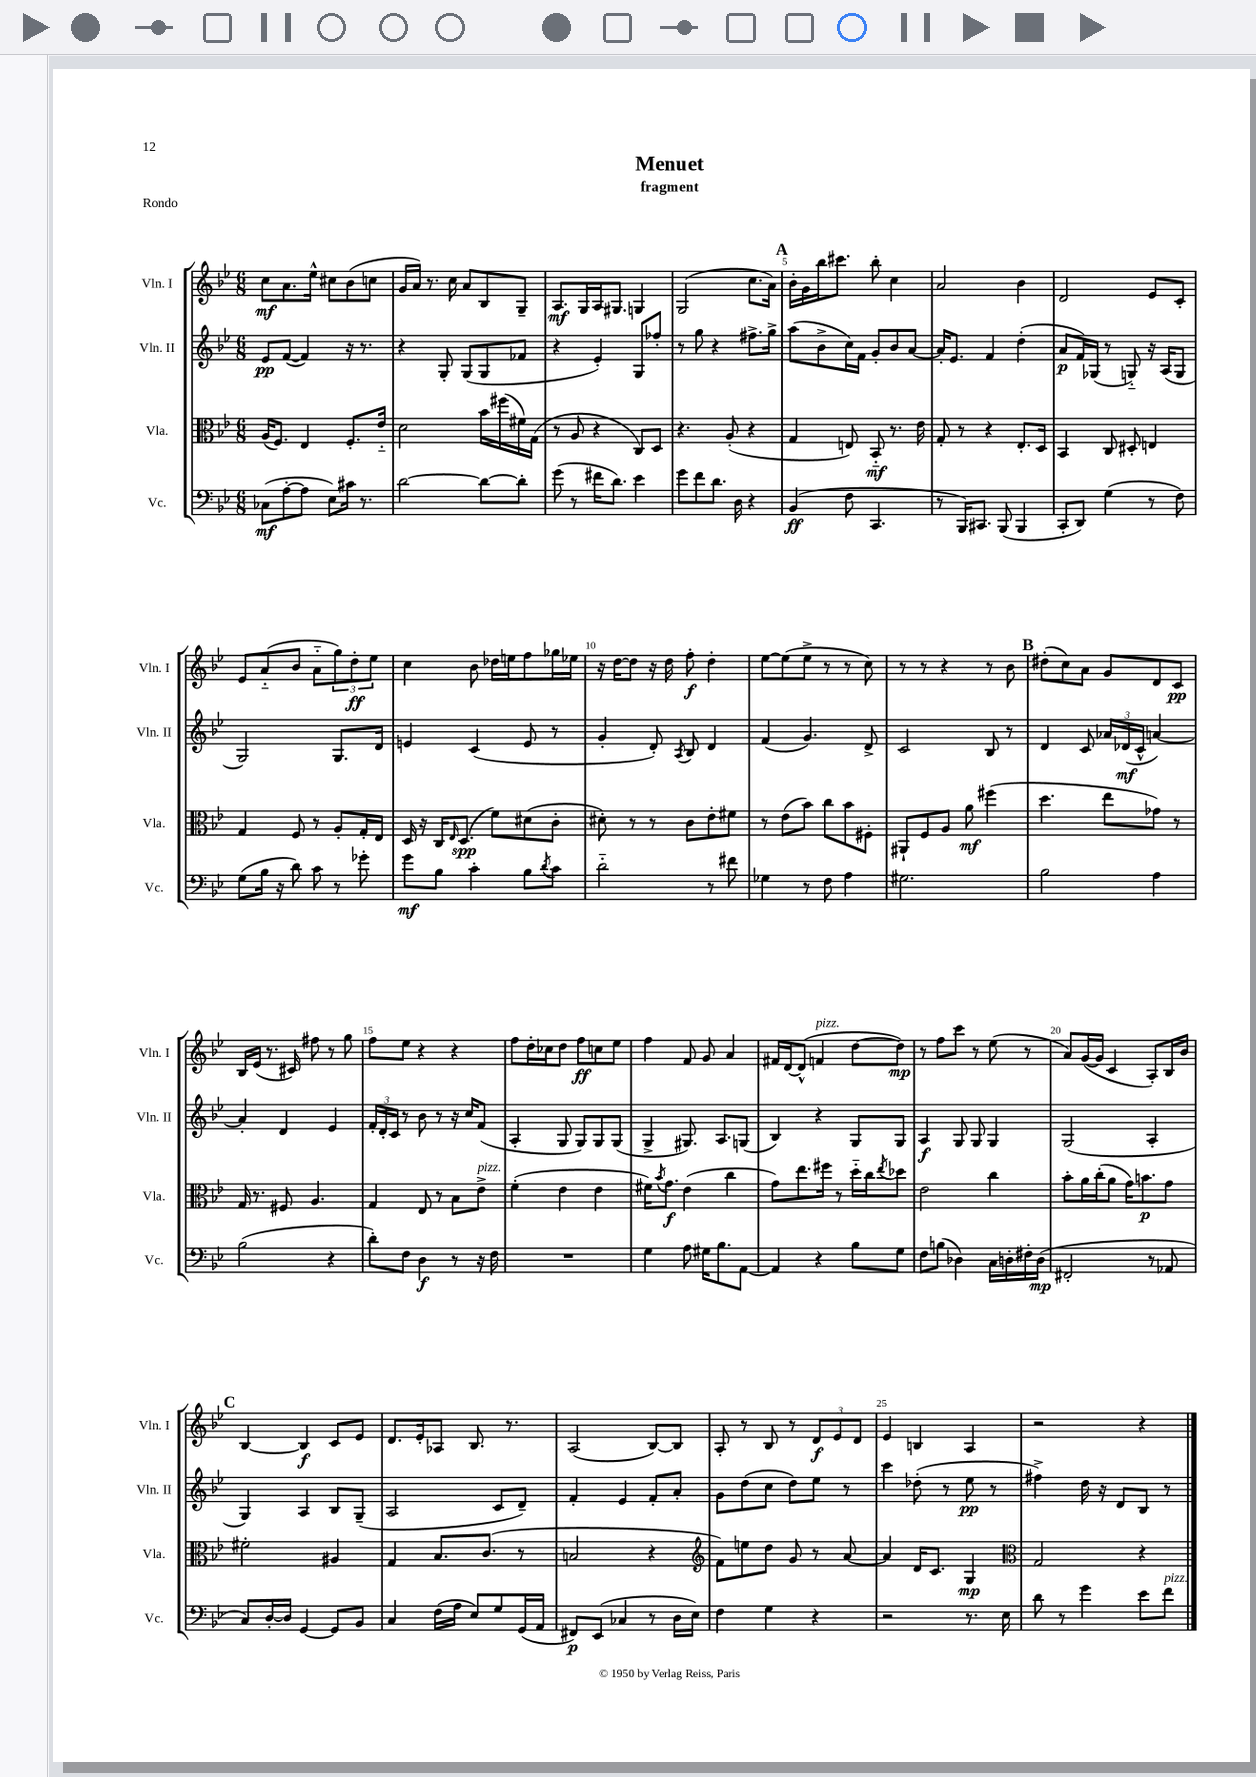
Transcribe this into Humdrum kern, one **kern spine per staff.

**kern	**dynam	**kern	**dynam	**kern	**dynam	**kern	**dynam
*part4	*part4	*part3	*part3	*part2	*part2	*part1	*part1
*staff4	*staff4	*staff3	*staff3	*staff2	*staff2	*staff1	*staff1
*I"Vc.	*	*I"Vla.	*	*I"Vln. II	*	*I"Vln. I	*
*I'Vc.	*	*I'Vla.	*	*I'Vln. II	*	*I'Vln. I	*
*clefF4	*	*clefC3	*	*clefG2	*	*clefG2	*
*k[b-e-]	*	*k[b-e-]	*	*k[b-e-]	*	*k[b-e-]	*
*M6/8	*	*M6/8	*	*M6/8	*	*M6/8	*
=1	=1	=1	=1	=1	=1	=1	=1
(8C-X\L	mf	(16A/KL	.	8e-/L	pp	8cc\L	mf
.	.	8.F/J)	.	.	.	.	.
[8A'\	.	.	.	([8f/J	.	8.a\	.
8A\J]	.	4E-/	.	4f/])	.	.	.
.	.	.	.	.	.	16ee-^^\Jk	.
8E-\L)	.	.	.	.	.	8cc#X\L	.
16c#X\Jk	.	8.F'/L	.	16r	.	(8b-\	.
8.r	.	.	.	8.r	.	.	.
.	.	.	.	.	.	8ccn\J	.
.	.	16e-/Jk	.	.	.	.	.
=2	=2	=2	=2	=2	=2	=2	=2
[2d\	.	2d\	.	4r	.	16g/LL	.
.	.	.	.	.	.	16a/JJ)	.
.	.	.	.	.	.	8.r	.
.	.	.	.	8G'/	.	.	.
.	.	.	.	.	.	16cc\	.
.	.	.	.	(8G/L	.	8a/L	.
8d\L_	.	16b-\LL	.	8G/	.	8B-/	.
.	.	(16ff#X\	.	.	.	.	.
8d'\J]	.	16f#X\)	.	8f-X/J	.	8G~/J	.
.	.	(16G\JJ	.	.	.	.	.
=3	=3	=3	=3	=3	=3	=3	=3
(8g\	.	8r	.	4r	.	8.A/L	mf
8r	.	8A/	.	.	.	.	.
.	.	.	.	.	.	16G/L	.
16f#X\KL	.	4r	.	4e-'/)	.	16A/J	.
8.d\J)	.	.	.	.	.	8.G#X/J	.
4e-\	.	8C/L)	.	8G/L	.	4Gn/	.
.	.	8D/J	.	8ff-X'/J	.	.	.
=4	=4	=4	=4	=4	=4	=4	=4
8g\L	.	4.r	.	8r	.	(2G/	.
8f\	.	.	.	8gg\	.	.	.
8.d\J	.	.	.	4r	.	.	.
.	.	(8A'/	.	.	.	.	.
16D\	.	.	.	.	.	.	.
4r	.	4r	.	8.ff#X^\L	.	8.cc\L	.
.	.	.	.	16gg^\Jk	.	16a\Jk)	.
!!LO:REH:place=s1:t=A
=5	=5	=5	=5	=5	=5	=5	=5
(4BB-/	ff	4G/	.	(8aa\L	.	16b-'\LL	.
.	.	.	.	.	.	16g\	.
.	.	.	.	8b-^\	.	16bb-\J	.
.	.	.	.	.	.	8.ccc#X\J	.
8F\	.	8En/)	.	16cc\L)	.	.	.
.	.	.	.	16f\JJ	.	.	.
4.CC/	.	8BB-/	mf	8g'/L	.	8bb-'\	.
.	.	8.r	.	8b-/	.	4cc\	.
.	.	.	.	[8a/J	.	.	.
.	.	16e-\	.	.	.	.	.
=6	=6	=6	=6	=6	=6	=6	=6
8r	.	8G'/	.	16a'/KL]	.	2a/	.
.	.	.	.	8.e-/J	.	.	.
16BBB-/KL)	.	8r	.	.	.	.	.
8.CC#X/J	.	.	.	.	.	.	.
.	.	4r	.	4f/	.	.	.
(8BBB-/	.	.	.	.	.	.	.
4BBB-/	.	8.E-'/L	.	(4dd'\	.	4b-\	.
.	.	16D/Jk	.	.	.	.	.
=7	=7	=7	=7	=7	=7	=7	=7
8CC'/L	.	4BB-/	.	8a/L	p	2d/	.
8DD/J)	.	.	.	16f/L)	.	.	.
.	.	.	.	(16G-X/JJ	.	.	.
(4G\	.	8C/	.	8r	.	.	.
.	.	8D#X'/	.	8Gn/)	.	.	.
8r	.	4En/	.	16r	.	8e-/L	.
.	.	.	.	(16A/KL	.	.	.
8F\)	.	.	.	8G/J	.	8c'/J	.
!!LO:LB:g=z
=8	=8	=8	=8	=8	=8	=8	=8
(8G\L	.	4G/	.	2G/)	.	8e-/L	.
16B-\Jk	.	.	.	.	.	(8a/	.
16r	.	.	.	.	.	.	.
8d\)	.	8F/	.	.	.	8b-/J	.
8c\	.	8r	.	.	.	8a\L	.
8r	.	8A'/L	.	8.G/L	.	12gg\)	.
.	.	.	.	.	.	12dd'\	ff
8g-X'\	.	16G'/L	.	.	.	.	.
.	.	.	.	.	.	12ee-\J	.
.	.	16E-/JJ	.	16d/Jk	.	.	.
=9	=9	=9	=9	=9	=9	=9	=9
8g\L	mf	16D/	.	4en/	.	4cc\	.
.	.	16r	.	.	.	.	.
8B-\J	.	16C/KL	.	.	.	.	.
.	.	16qqE-/	.	.	.	.	.
.	.	(8.D/J	spp	.	.	.	.
4c'\	.	.	.	(4c/	.	8b-\	.
.	.	8f\L)	.	.	.	16dd-X\LL	.
.	.	.	.	.	.	16een\J	.
8B-\L	.	(8d#X\	.	8e/	.	8ff\	.
8qd/	.	.	.	.	.	.	.
8c\J	.	8c'\J	.	8r	.	16gg-X\L	.
.	.	.	.	.	.	16ee-X\JJ	.
=10	=10	=10	=10	=10	=10	=10	=10
2d\	.	8d#X'\)	.	4g'/	.	16r	.
.	.	.	.	.	.	[16dd\KL	.
.	.	8r	.	.	.	8dd\J]	.
.	.	8r	.	8d'/)	.	16r	.
.	.	.	.	.	.	16dd\	.
.	.	.	.	8qA/	.	.	.
.	.	8c\L	.	8B-/	.	8ff'\	f
8r	.	8e-'\	.	4d/	.	4dd'\	.
8f#X\	.	8f#X\J	.	.	.	.	.
=11	=11	=11	=11	=11	=11	=11	=11
4G-X\	.	8r	.	(4f/	.	[8ee-\L	.
.	.	(8e-\L	.	.	.	(8ee-\]	.
8r	.	8b-\J)	.	4.g/)	.	8ee-^\J	.
8F\	.	8cc\L	.	.	.	8r	.
4A\	.	8b-\	.	.	.	8r	.
.	.	8F#X'\J	.	8d^/	.	8cc\)	.
=12	=12	=12	=12	=12	=12	=12	=12
2.G#X\	.	8AA#X`/L	.	2c/	.	8r	.
.	.	8F/	.	.	.	8r	.
.	.	8A/J	.	.	.	4r	.
.	.	8a\	mf	.	.	.	.
.	.	(4ff#X\	.	8B-/	.	8r	.
.	.	.	.	8r	.	8b-\	.
!!LO:REH:place=s1:t=B
=13	=13	=13	=13	=13	=13	=13	=13
2B-\	.	4.dd\	.	4d/	.	(8dd#X'\L	.
.	.	.	.	.	.	8cc\)	.
.	.	.	.	8c/	.	8a\J	.
.	.	8ee-\L	.	24a-X/LL	.	8g/L	.
.	.	.	.	(24d-X/	mf	.	.
.	.	.	.	24c^^/JJ	.	.	.
4A\	.	8g-X\J)	.	[4an/)	.	8d/	.
.	.	8r	.	.	.	8c/J	pp
!!LO:LB:g=z
=14	=14	=14	=14	=14	=14	=14	=14
(2B-\	.	16G/	.	4a'/]	.	16B-/LL	.
.	.	8.r	.	.	.	(16e-/JJ	.
.	.	.	.	.	.	8.r	.
.	.	8F#X/	.	4d/	.	.	.
.	.	.	.	.	.	16c#X/)	.
.	.	4.A/	.	.	.	8ff#X\	.
4r	.	.	.	4e-/	.	8r	.
.	.	.	.	.	.	8gg\	.
=15	=15	=15	=15	=15	=15	=15	=15
8d'\L)	.	4G/	.	24f'/LL	.	8ff\L	.
.	.	.	.	24d'/	.	.	.
.	.	.	.	24c/JJ	.	.	.
8F\J	.	.	.	8r	.	8ee-\J	.
4D\	f	8E-/	.	8b-\	.	4r	.
.	.	8r	.	8r	.	.	.
8r	.	8B-\L	.	16r	.	4r	.
.	.	.	.	16cc/KL	.	.	.
!	!	!LO:TX:a:i:t=pizz.	!	!	!	!	!
16r	.	8e-^\J	.	(8f/J	.	.	.
16F\	.	.	.	.	.	.	.
=16	=16	=16	=16	=16	=16	=16	=16
2.r	.	(4f'\	.	4A'/	.	8ff\L	.
.	.	.	.	.	.	16dd'\L	.
.	.	.	.	.	.	16cc-X\J	.
.	.	4e-\	.	8G/	.	8dd\J	.
.	.	.	.	8G/L)	.	8ff\L	ff
.	.	4e-\	.	8G/	.	8ccn\	.
.	.	.	.	(8G/J	.	8ee-\J	.
=17	=17	=17	=17	=17	=17	=17	=17
4G\	.	16f#X\KL)	.	4G^/	.	4ff\	.
.	.	8qb-/	.	.	.	.	.
.	.	8.g\J	f	.	.	.	.
8A\	.	(4e-\	.	8.G#X/)	.	8f/	.
16G#X\KL	.	.	.	.	.	8g/	.
8.B-\	.	.	.	8.A/L	.	.	.
.	.	4cc\	.	.	.	4a/	.
[8AA\J	.	.	.	(8Gn/J	.	.	.
=18	=18	=18	=18	=18	=18	=18	=18
4AA/]	.	8g\L)	.	4B-/)	.	16f#X/LL	.
.	.	.	.	.	.	[16d/J	.
.	.	8.ee-\	.	.	.	(8d^^/J]	.
!	!	!	!	!	!	!LO:TX:a:i:t=pizz.	!
4r	.	.	.	4r	.	4fn/	.
.	.	16ff#X\Jk	.	.	.	.	.
.	.	8r	.	.	.	.	.
8B-\L	.	16dd\LL	.	8G/L	.	[8dd\L	.
.	.	16cc\J	.	.	.	.	.
.	.	8qee-/	.	.	.	.	.
8G\J	.	8dd-X\J	.	8G/J	.	8dd\J])	mp
=19	=19	=19	=19	=19	=19	=19	=19
8F\L	.	2e-\	.	4A/	f	8r	.
(8Bn\J	.	.	.	.	.	8ff\L	.
4D-X\)	.	.	.	8G/	.	8ccc\J	.
.	.	.	.	8G/	.	8r	.
16C\LL	.	4cc\	.	4G/	.	(8ee-\	.
16Dn'\	.	.	.	.	.	.	.
16F#X'\	.	.	.	.	.	8r	.
(16D\JJ	mp	.	.	.	.	.	.
=20	=20	=20	=20	=20	=20	=20	=20
2FF#X'/	.	8b-'\L	.	(2G/	.	8a/L)	.
.	.	16a\L	.	.	.	([16g/L	.
.	.	(16cc'\J	.	.	.	16g/JJ]	.
.	.	8a\J	.	.	.	4c/	.
.	.	16g\KL)	.	.	.	.	.
.	.	8.bn\	p	.	.	.	.
8r	.	.	.	4A'/	.	8A'/L)	.
8AA-X/	.	8g\J	.	.	.	16B-/L	.
.	.	.	.	.	.	16b-/JJ	.
!!LO:LB:g=z
!!LO:REH:place=s1:t=C
=21	=21	=21	=21	=21	=21	=21	=21
8C/L)	.	2f#X'\	.	4G/)	.	[4B-/	.
[16D'/L	.	.	.	.	.	.	.
16D/JJ]	.	.	.	.	.	.	.
[4GG/	.	.	.	4A/	.	4B-/]	f
8GG/L]	.	4A#X/	.	8B-/L	.	8c/L	.
8BB-/J	.	.	.	(8G~/J	.	8e-/J	.
=22	=22	=22	=22	=22	=22	=22	=22
4C/	.	4G/	.	2A/	.	8.d/L	.
.	.	.	.	.	.	16e-'/k	.
(16F\LL	.	8.B-/L	.	.	.	8A-X/J	.
16A\JJ	.	.	.	.	.	.	.
8E-/L)	.	.	.	.	.	8.B-/	.
.	.	(8.c/J	.	.	.	.	.
8G/	.	.	.	8c/L	.	.	.
.	.	.	.	.	.	8.r	.
(16GG/L	.	8r	.	8d~/J)	.	.	.
16AA/JJ	.	.	.	.	.	.	.
=23	=23	=23	=23	=23	=23	=23	=23
8FF#X/L)	p	2Bn/	.	4f'/	.	(2A/	.
(8EE-/J	.	.	.	.	.	.	.
4C-X/	.	.	.	4e-/	.	.	.
8r	.	4r	.	8f'/L	.	[8B-/L)	.
16D\LL	.	.	.	8a'/J	.	8B-/J]	.
16E-\JJ)	.	.	.	.	.	.	.
=24	=24	=24	=24	=24	=24	=24	=24
*	*	*clefG2	*	*	*	*	*
4F\	.	8f\L)	.	8g\L	.	8A'/	.
.	.	8een\	.	(8dd\	.	8r	.
4G\	.	8dd\J	.	8cc\J	.	8B-/	.
.	.	8g/	.	8dd\L)	.	8r	.
4r	.	8r	.	8ee-\J	.	12d/L	f
.	.	.	.	.	.	12e-/	.
.	.	[8a/	.	8r	.	.	.
.	.	.	.	.	.	12d/J	.
=25	=25	=25	=25	=25	=25	=25	=25
2r	.	4a/]	.	4ccc\	.	4e-/	.
.	.	16d/KL	.	(8dd-X'\	.	4Bn/	.
.	.	8.c/J	.	.	.	.	.
.	.	.	.	8r	.	.	.
8.r	.	4G/	mp	8ee-\	pp	4A/	.
.	.	.	.	8r	.	.	.
16E-\	.	.	.	.	.	.	.
=26	=26	=26	=26	=26	=26	=26	=26
*	*	*clefC3	*	*	*	*	*
8d\	.	2G/	.	4ff#X^\)	.	2r	.
8r	.	.	.	.	.	.	.
4g\	.	.	.	16dd\	.	.	.
.	.	.	.	16r	.	.	.
.	.	.	.	8d/L	.	.	.
8e-\L	.	4r	.	8B-/J	.	4r	.
!LO:TX:a:i:t=pizz.	!	!	!	!	!	!	!
8f\J	.	.	.	8r	.	.	.
==	==	==	==	==	==	==	==
*-	*-	*-	*-	*-	*-	*-	*-
